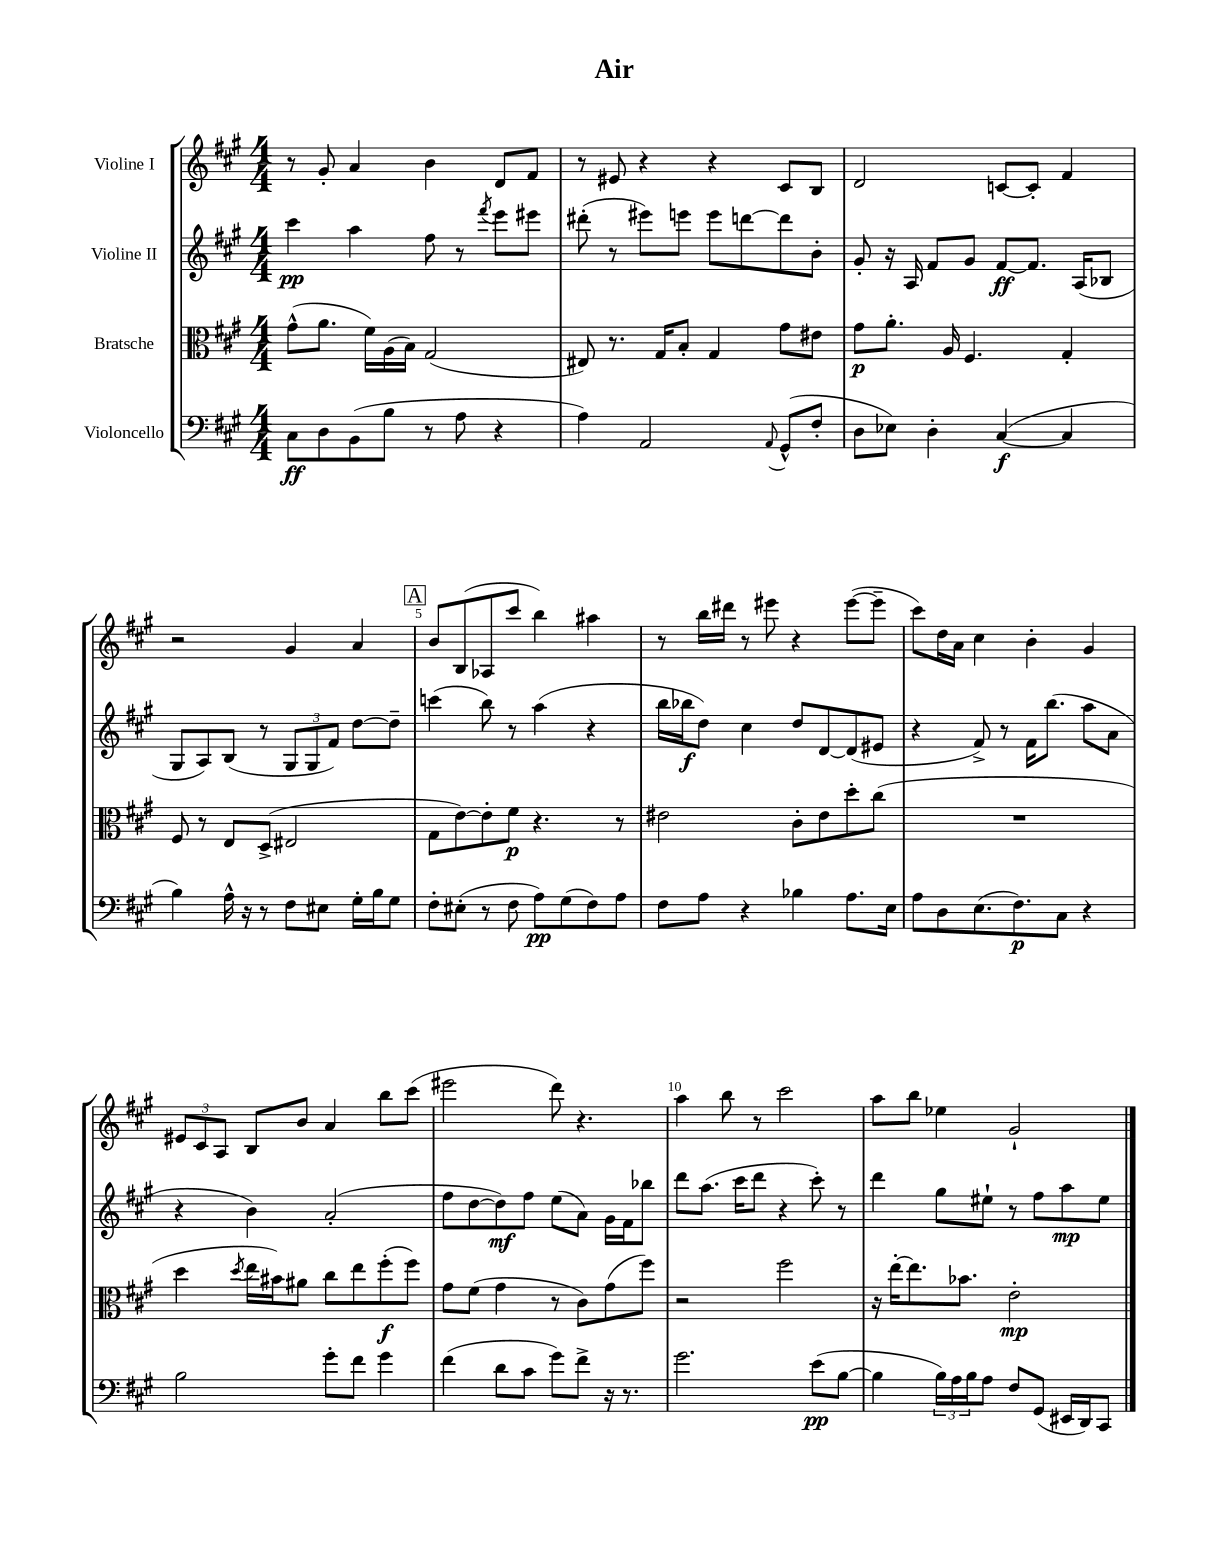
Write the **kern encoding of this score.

**kern	**kern	**kern	**kern
*staff4	*staff3	*staff2	*staff1
*clefF4	*clefC3	*clefG2	*clefG2
*k[f#c#g#]	*k[f#c#g#]	*k[f#c#g#]	*k[f#c#g#]
*M4/4	*M4/4	*M4/4	*M4/4
8C#	(8g#^^	4ccc#	8r
8D	8.a	.	8g#'
(8BB	.	4aa	4a
.	16f#)	.	.
8B	(16A	.	.
.	16B)	.	.
8r	(2G#	8ff#	4b
8A	.	8r	.
.	.	8qfff#	.
4r	.	8eee	8d
.	.	8eee#	8f#
=	=	=	=
4A)	8E#)	(8ddd#'	8r
.	8.r	8r	8e#
2AA	.	8eee#)	4r
.	16G#	.	.
.	8B'	8eee	.
.	4G#	8eee	4r
.	.	[8ddd	.
8qqAA	.	.	.
(8GG#^^	8g#	8ddd]	8c#
8F#'	8e#	8b'	8B
=	=	=	=
8D	8g#	8g#'	2d
8E-)	8.a'	16r	.
.	.	16A	.
4D'	.	8f#	.
.	16A	.	.
.	4.F#	8g#	.
([4C#	.	[8f#	[8c
.	.	8.f#]	8c']
4C#]	4G#'	.	4f#
.	.	(16A	.
.	.	8B-	.
=	=	=	=
4B)	8F#	8G#	2r
.	8r	8A)	.
16A^^	8E	(8B	.
16r	.	.	.
8r	(8D^	8r	.
8F#	2E#	12G#	4g#
.	.	12G#	.
8E#	.	.	.
.	.	12f#)	.
16G#'	.	[8dd	4a
16B	.	.	.
8G#	.	8dd~]	.
=	=	=	=
8F#'	8G#	(4ccc	8b
(8E#'	[8e)	.	(8B
8r	8e']	8bb)	8A-
8F#	8f#	8r	8ccc#
8A)	4.r	(4aa	4bb)
(8G#	.	.	.
8F#)	.	4r	4aa#
8A	8r	.	.
=	=	=	=
8F#	2e#	16bb	8r
.	.	16bb-	.
8A	.	8dd)	16bb
.	.	.	16ddd#
4r	.	4cc#	8r
.	.	.	8eee#
4B-	8c#'	8dd	4r
.	8e#	[8d	.
8.A	8dd'	(8d]	([8eee#
.	(8cc#	8e#	8eee#~]
16E	.	.	.
=	=	=	=
8A	1r	4r	8ccc#)
8D	.	.	16dd
.	.	.	16a
(8.E	.	8f#^)	4cc#
.	.	8r	.
8.F#)	.	.	.
.	.	16f#	4b'
.	.	(8.bb	.
8C#	.	.	.
4r	.	8aa	4g#
.	.	8a	.
=	=	=	=
2B	4dd	4r	12e#
.	.	.	12c#
.	.	.	12A
.	8qdd	.	.
.	16ee	4b)	8B
.	16b#)	.	.
.	8a#	.	8b
8g#'	8cc#	(2a'	4a
8f#	8ee	.	.
4g#	(8ff#'	.	8bb
.	8ff#)	.	(8ccc#
=	=	=	=
(4f#	8g#	8ff#	2eee#
.	(8f#	[8dd	.
8d	4g#	8dd])	.
8c#	.	8ff#	.
8g#)	8r	(8ee	8ddd)
8f#^	8c#)	8a)	4.r
16r	(8g#	16g#	.
8.r	.	16f#	.
.	8ff#)	8bb-	.
=	=	=	=
2.g#	2r	8ddd	4aa
.	.	(8.aa	.
.	.	.	8bb
.	.	16ccc#	.
.	.	8ddd	8r
.	2ff#	4r	2ccc#
(8e	.	8ccc#')	.
[8B	.	8r	.
=	=	=	=
4B]	16r	4ddd	8aa
.	[16ee'	.	.
.	8.ee]	.	8bb
24B)	.	8gg#	4ee-
24A	.	.	.
.	8.b-	.	.
24B	.	.	.
8A	.	8ee#`	.
8F#	2e'	8r	2g#`
(8GG#	.	8ff#	.
16EE#	.	8aa	.
16DD)	.	.	.
8CC#	.	8ee#	.
==	==	==	==
*-	*-	*-	*-
